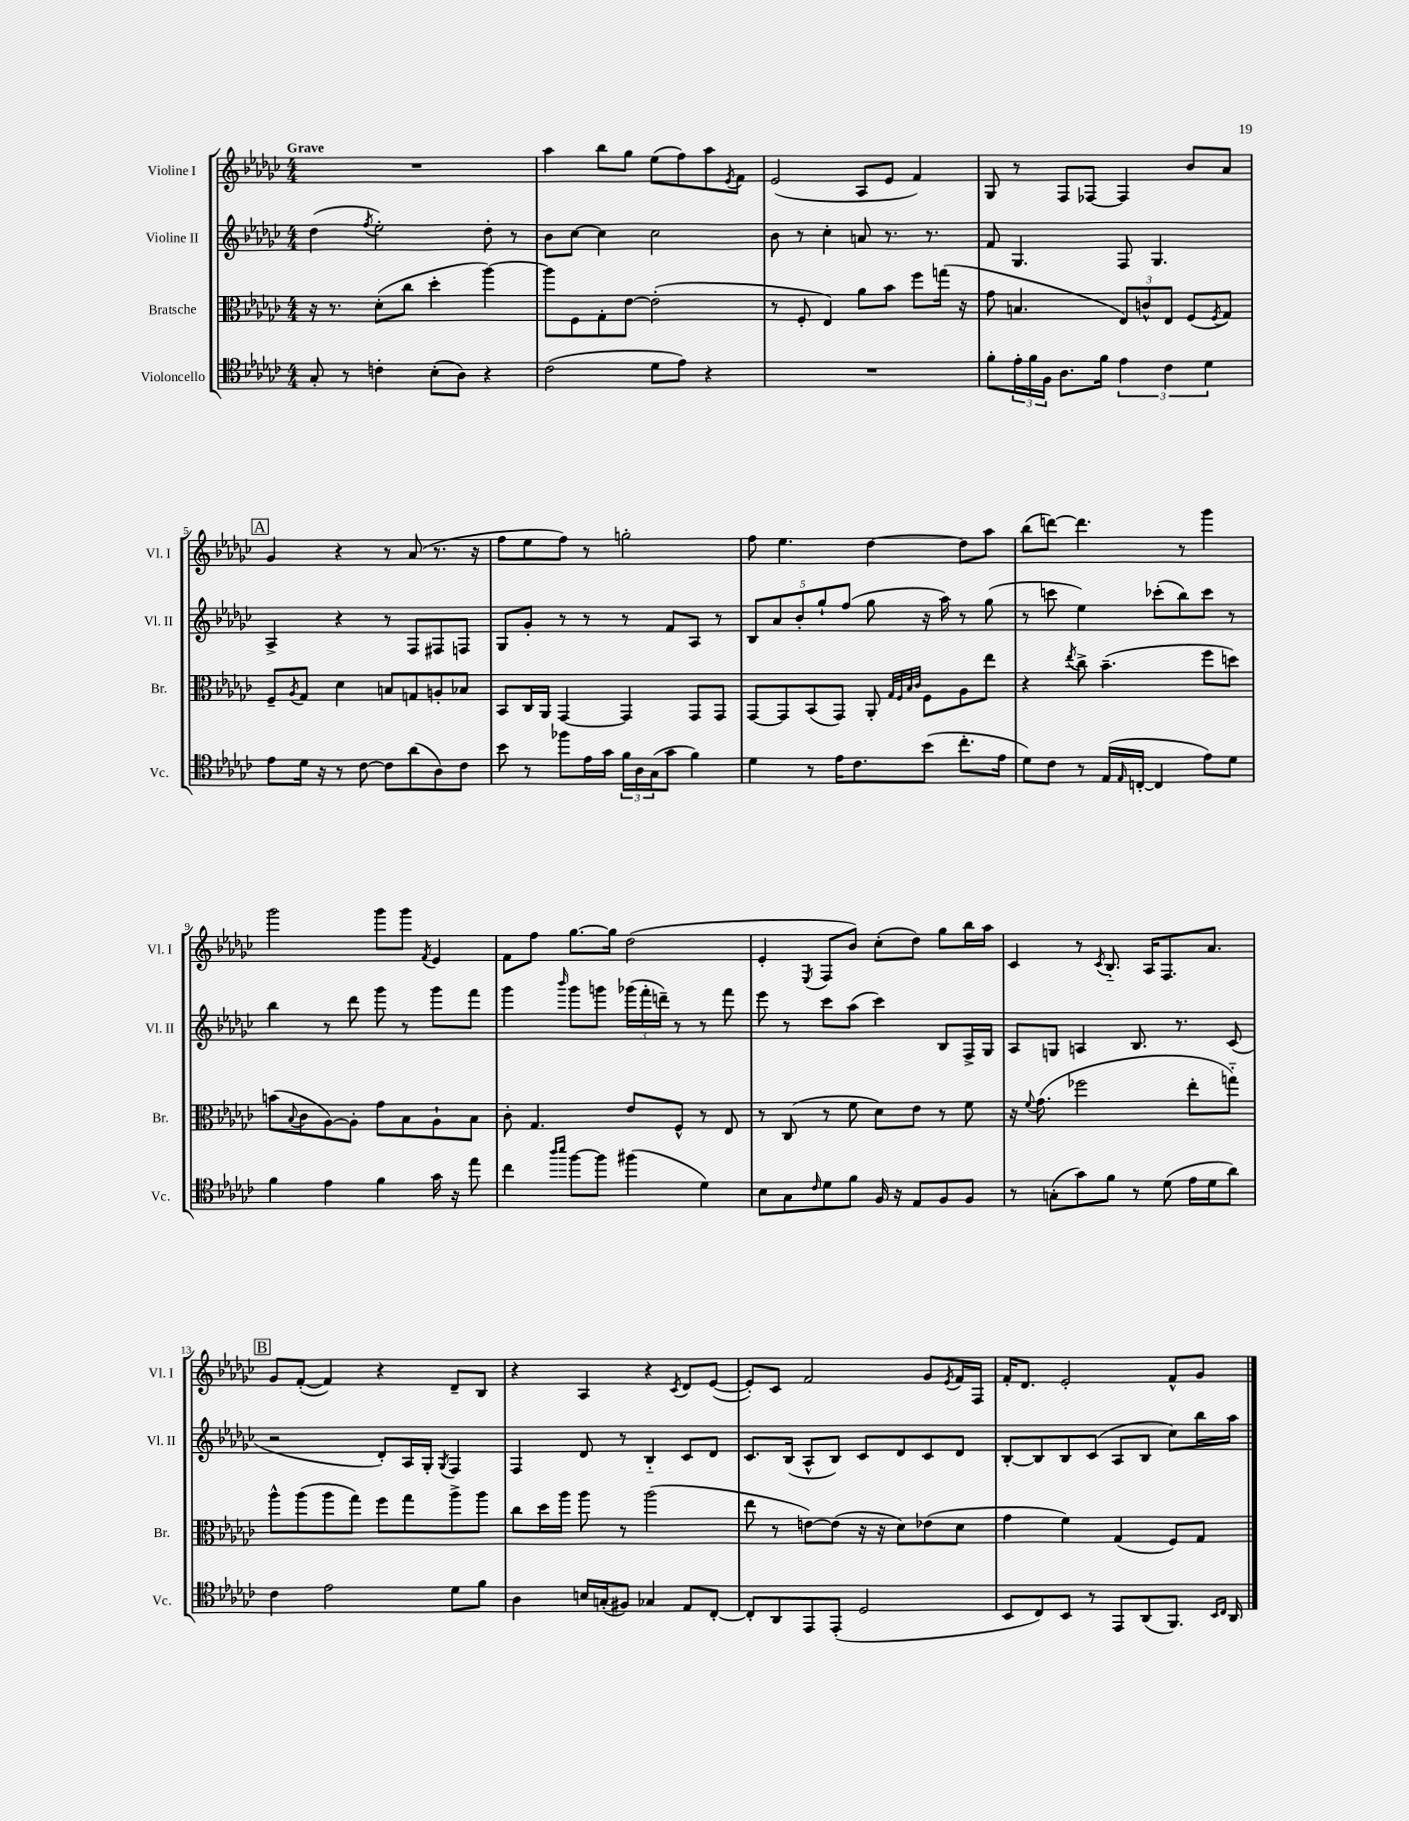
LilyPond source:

<<
\new StaffGroup <<
\new Staff = "s0" \with { instrumentName = "Violine I" shortInstrumentName = "Vl. I" } {
    \clef treble \key ges \major \numericTimeSignature \time 4/4 \tempo "Grave"
    R1 |
    aes''4 bes''8 ges''8 ees''8( f''8) aes''8 \acciaccatura { ees'8 } f'8 |
    ees'2( aes8 ees'8 f'4) |
    ges8 r8 f8 fes8~ fes4 bes'8 aes'8 |
    \mark \markup { \box "A" } ges'4 r4 r8 aes'8( r8. r16 |
    f''8 ees''8 f''8) r8 g''2-. |
    f''8 ees''4. des''4~ des''8 aes''8 |
    bes''8( d'''8~) d'''4. r8 ges'''4 |
    ges'''2 ges'''8 ges'''8 \acciaccatura { f'8 } ees'4 |
    f'8 f''8 ges''8.~ ges''16 des''2( |
    ees'4-. \acciaccatura { ees8 } f8 bes'8) ces''8-.( des''8) ges''8 bes''16 aes''16 |
    ces'4 r8 \acciaccatura { ces'8 } bes8.-_ aes16 f8. aes'8. |
    \mark \markup { \box "B" } ges'8 f'8~-.( f'4) r4 des'8-- bes8 |
    r4 aes4 r4 \acciaccatura { ces'8 } des'8 ees'8~( |
    ees'8-.) ces'8 f'2 ges'8 \acciaccatura { ees'8 } f'16 f16 |
    f'16-. des'8. ees'2-. f'8-^ ges'8 \bar "|." |
}
\new Staff = "s1" \with { instrumentName = "Violine II" shortInstrumentName = "Vl. II" } {
    \clef treble \key ges \major \numericTimeSignature \time 4/4
    des''4( \acciaccatura { f''8 } ees''2-.) des''8-. r8 |
    bes'8 ces''8~ ces''4 ces''2 |
    bes'8 r8 ces''4-. a'8 r8. r8. |
    f'8 ges4. f8 ges4. |
    \mark \markup { \box "A" } aes4-> r4 r8 f8 fis8 f8 |
    ges8 ges'8-. r8 r8 r8 f'8 aes8 r8 |
    \tuplet 5/4 { bes8 aes'8 bes'8-. ges''8-! f''8( } ges''8 r16 aes''16) r8 ges''8( |
    r8 c'''8 ees''4) ces'''8-.( bes''8) ces'''8 r8 |
    bes''4 r8 des'''8 ges'''8 r8 ges'''8 f'''8 |
    ges'''4 \grace { bes'''16 } ges'''8 g'''8 \tuplet 3/2 { ges'''16( f'''16-. d'''16--) } r8 r8 f'''8 |
    ees'''8 r8 ces'''8 aes''8( ces'''4) bes8 f16-> ges16 |
    aes8 g8 a4 bes8. r8. ces'8( |
    \mark \markup { \box "B" } r2 des'8-.) aes16 ges16-. \acciaccatura { ges8 } f4 |
    f4 des'8 r8 bes4-_ ces'8 des'8 |
    ces'8. bes16( aes8-^ bes8) ces'8 des'8 ces'8 des'8 |
    bes8~-. bes8 bes8 ces'8( aes8 bes8 ces''8) bes''16 aes''16 \bar "|." |
}
\new Staff = "s2" \with { instrumentName = "Bratsche" shortInstrumentName = "Br." } {
    \clef alto \key ges \major \numericTimeSignature \time 4/4
    r16 r8. des'8-.( ces''8 des''4-. aes''4~) |
    aes''8 f8 ges8-. ees'8~ ees'2-.( |
    r8 f8-. ees4) aes'8 bes'8 f''8 g''16( r16 |
    ges'8 b4. \tuplet 3/2 { ees8) c'8-^ ees8 } f8( \acciaccatura { f8 } ges8) |
    \mark \markup { \box "A" } f8-- \acciaccatura { aes8 } ges8 des'4 b8 g8 a8-. bes8 |
    bes,8 ces16 aes,16 ges,4~ ges,4 ges,8 ges,8 |
    ges,8~ ges,8 bes,8( ges,8) aes,8-. \grace { ges32 f32 bes32 ces'32 } f8 aes8 ees''8 |
    r4 \acciaccatura { ees''8 } ces''8-> bes'4.--( f''8 d''8) |
    b'8( \appoggiatura { bes8 } ces'8 aes8~) aes8-. ges'8 bes8 aes8-! bes8 |
    ces'8-. ges4. ees'8 f8-^ r8 ees8 |
    r8 ces8( r8 f'8 des'8) ees'8 r8 f'8 |
    r16 \appoggiatura { f'8 } ges'8.( fes''2 ees''8-. g''8-_) |
    \mark \markup { \box "B" } aes''8-^ aes''8( aes''8 ges''8) f''8 ges''8 aes''8-> aes''8 |
    ces''8 des''16 aes''16 aes''8 r8 aes''2( |
    ees''8 r8 e'8~) e'8( r16 r16 des'8) ees'8( des'8 |
    ges'4 f'4) ges4( f8) ges8 \bar "|." |
}
\new Staff = "s3" \with { instrumentName = "Violoncello" shortInstrumentName = "Vc." } {
    \clef tenor \key ges \major \numericTimeSignature \time 4/4
    ges8-. r8 c'4-. bes8-.( aes8) r4 |
    ces'2( des'8 ees'8) r4 |
    R1 |
    f'8-. \tuplet 3/2 { ees'16-. f'16 f16 } aes8. f'16 \tuplet 3/2 { ees'4 ces'4 des'4 } |
    \mark \markup { \box "A" } ees'8 des'16 r16 r8 ces'8~ ces'8 aes'8( aes8) ces'8 |
    bes'8 r8 fes''8 ees'16 ges'16 \tuplet 3/2 { f'16 aes16 ges16( } ges'8 f'4) |
    des'4 r8 ees'16 ces'8. bes'8( ces''8.-. ees'16 |
    des'8) ces'8 r8 ees16( \grace { ees16 } c16~-. c4 ees'8) des'8 |
    f'4 ees'4 f'4 ges'16 r16 ees''8 |
    ces''4 \grace { aes''16 bes''16 } f''8~ f''8 fis''4( des'4) |
    bes8 ges8 \grace { ces'16 } des'8 f'8 f16 r16 ees8 f8 f8 |
    r8 g8-.( ges'8) f'8 r8 des'8( ees'16 des'16 aes'8) |
    \mark \markup { \box "B" } ces'4 ees'2 des'8 f'8 |
    aes4 b16 g16-.( fis8) ges4 ees8 ces8~-. |
    ces8-. aes,8 ees,8 ees,8-.( des2 |
    bes,8 ces8) bes,8 r8 ees,8 aes,8( f,8.) \grace { bes,16 ces16 } aes,16 \bar "|." |
}
>>
>>
